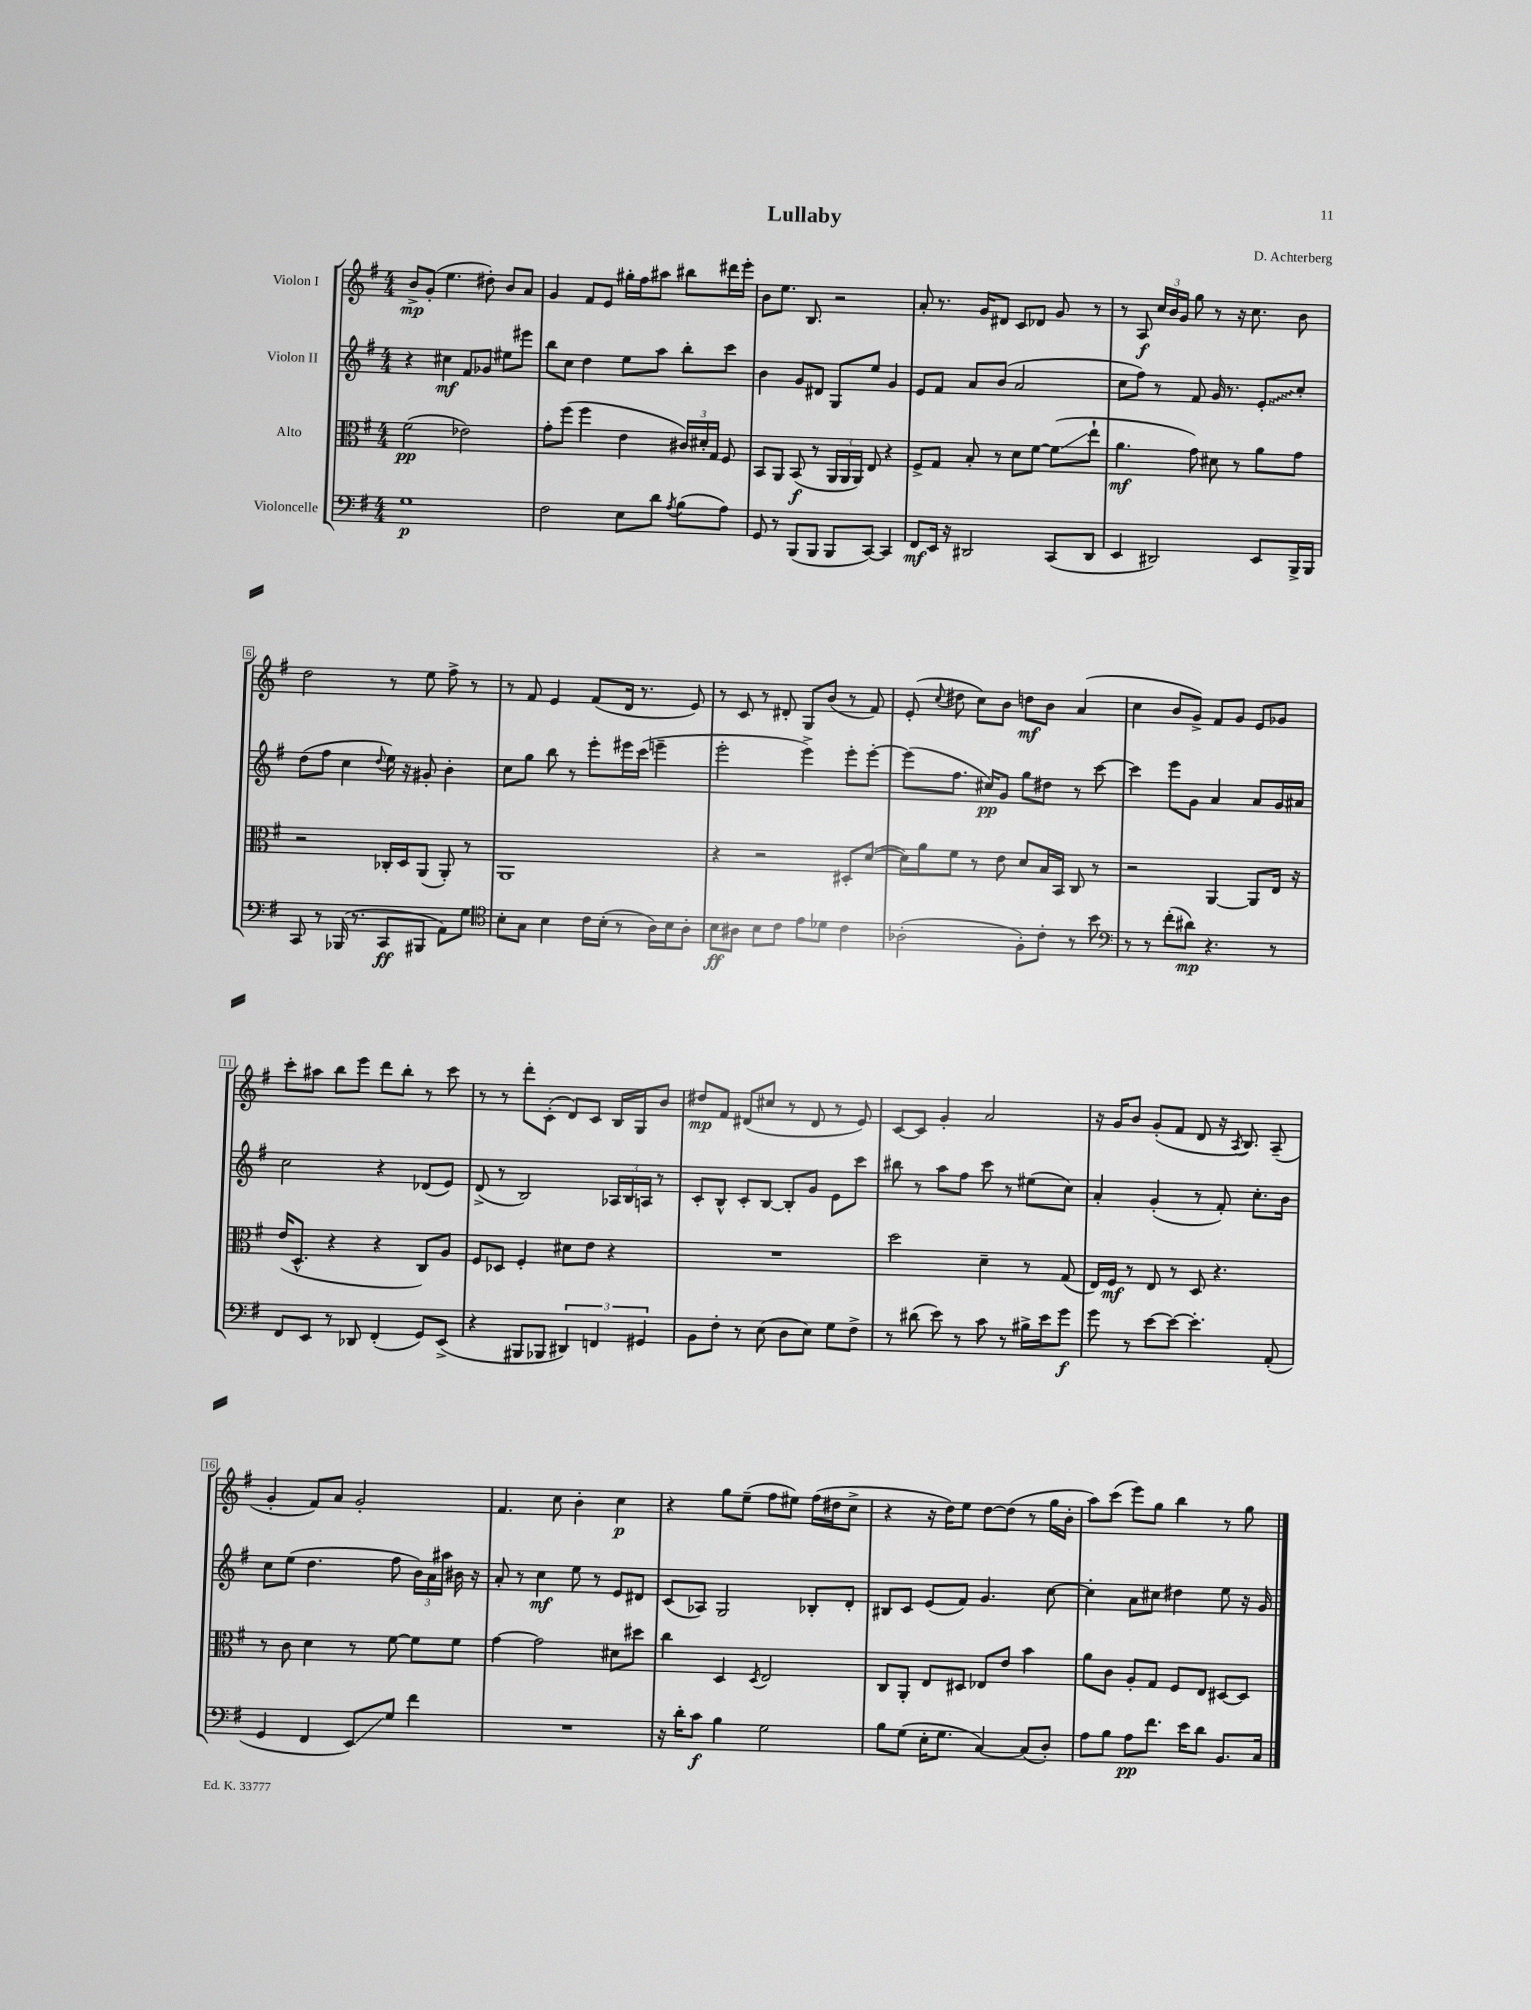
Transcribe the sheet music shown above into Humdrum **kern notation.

**kern	**kern	**kern	**kern
*staff4	*staff3	*staff2	*staff1
*clefF4	*clefC3	*clefG2	*clefG2
*k[f#]	*k[f#]	*k[f#]	*k[f#]
*M4/4	*M4/4	*M4/4	*M4/4
1G	(2f#\	4r	8b^/L
.	.	.	(8g'/J
.	.	4cc#\	4.ee\
.	2e-\)	8f#/L	.
.	.	8g-/J	8dd#'\)
.	.	8ee#\L	8b/L
.	.	8eee#\J	8a/J
=	=	=	=
2F#\	8g'\L	8bb\L	4g/
.	(8ff#\J	8cc\J	.
.	4ff#\	4dd\	8f#/L
.	.	.	8e/J
8E\L	4e\	8ee\L	16gg#'\LL
.	.	.	16ff#\J
8d\J	.	8aa\J	8aa#\J
8qA/	.	.	.
(8B\L	24c#/LL)	8bb'\L	8bb#\L
.	24d#'/	.	.
.	24G/JJ	.	.
8A\J)	8F#/	8ccc\J	16ddd#\L
.	.	.	16eee'\JJ
=	=	=	=
8GG/	8BB/L	4b\	8b\L
8r	8AA/J	.	8.ee\J
(8BBB/L	(8BB/	8g/L	.
.	.	.	8.B/
8BBB/J	8r	8d#/J	.
8BBB/L	24AA/LL	8G/L	2r
.	24AA/	.	.
.	24AA/JJ)	.	.
[8CC/J)	8E/	8ee/J	.
4CC/]	4r	4g/	.
=	=	=	=
8FF#/L	8F#^/L	8e/L	8a'/
16EE/Jk	8G/J	8f#/J	8.r
16r	.	.	.
2DD#/	8B'/	8a/L	.
.	.	.	16g/LK
.	8r	(8b/J	8d#/J
.	8d\L	2a/	8c/L
.	[8f#\J	.	8d-/J
(8CC/L	(8f#\]L	.	8g/
8DD#/J	8ee`\J	.	8r
=	=	=	=
4EE/	4.a\	8cc\L	8r
.	.	8ff#\J)	8A/
2DD#/)	.	8r	24cc/LL
.	.	.	24b/
.	.	.	24g/JJ
.	8g\)	8f#/	8gg\
.	8d#\	16g/	8r
.	.	8.r	.
.	8r	.	16r
.	.	.	8.cc\
8EE/L	8a\L	8e'/L	.
16BBB^/L	8g\J	8cc'/J	8b\
16BBB/JJ	.	.	.
=	=	=	=
8CC/	2r	(8dd\L	2dd\
8r	.	8ff#\J	.
(16BBB-/	.	4cc\	.
8.r	.	.	.
.	.	8qqdd/	.
8CC/L	16C-'/LL	16ee\)	8r
.	16D/J	16r	.
8BBB#/J	(8AA/J	8g#'/	8ee\
8AA\L)	8AA'/)	4b'\	8ff#^\
8G\J	8r	.	8r
=	=	=	=
*clefC4	*	*	*
8B'\L	1AA	8cc\L	8r
8G\J	.	8gg\J	8f#/
4B\	.	8bb\	4e/
.	.	8r	.
16c\LL	.	8eee'\L	(8f#/L
(16B'\JJ	.	.	.
8r	.	16eee#\L	16d/Jk
.	.	(16ccc\JJ	8.r
16A\LL)	.	4eee~\	.
16B\J	.	.	.
8A'\J	.	.	8e/)
=	=	=	=
8B\L	4r	2eee'\	8r
8A#\J	.	.	8c/
8B\L	2r	.	8r
8c\J	.	.	8d#'/
8e\L	.	4eee^\)	8G/L
8d-\J	.	.	(8b/J
4c\	8D#'/L	8eee'\L	8r
.	([8d/J	[8eee'\J	8f#/)
=	=	=	=
(2A-'\	16d\]LL)	(8eee\]L	(8e'/
.	16a\J	.	.
.	.	.	8qqcc/
.	8f#\J	8.ff#\J	8dd#\
.	8r	.	8cc\L)
.	.	16cc#/LK)	.
.	8e\	8g/J	8b\J
8F#'\L)	8d/L	8gg\L	8dd\L
8c'\J	16B/L	8dd#\J	8b\J
.	16BB/JJ	.	.
8r	8C/	8r	(4a/
8b\	8r	[8ccc\	.
=	=	=	=
*clefF4	*	*	*
8r	2r	4ccc\]	4cc\
8r	.	.	.
(8f#'\L	.	8eee\L	8b/L
8d#\J)	.	8g\J	8g^/J)
4.r	[4AA/	4a/	8f#/L
.	.	.	8g/J
.	8AA/]L	8a/L	8e/L
8r	16E/Jk	16g/L	8g-/J
.	16r	16a#/JJ	.
=	=	=	=
8FF#/L	(16e/LK	2cc\	8ccc'\L
.	8.D^^/J	.	.
8EE/J	.	.	8aa#\J
8r	4r	.	8bb\L
8DD-/	.	.	8eee\J
(4FF#'/	4r	4r	8ddd\L
.	.	.	8bb'\J
8GG/L)	8C/L)	(8d-/L	8r
(8EE^/J	8A/J	8e/J)	8ccc\
=	=	=	=
4r	8F#/L	(8d^/	8r
.	8D-/J	8r	8r
8BBB#/L	4F#'/	2B/)	8ddd'\L
8BBB-/J	.	.	(8c'\J
6DD#/)	8d#\L	.	8d/L)
.	8e\J	.	8c/J
6FF/	.	.	.
.	4r	24A-/LL	16B/LL
.	.	24B/	.
.	.	.	16G/J
6GG#/	.	24A/JJ	.
.	.	8r	8b/J
=	=	=	=
8BB\L	1r	8c'/L	8dd#/L
8F#'\J	.	8B^^/J	8f#/J
8r	.	8c'/L	(8d#/L
(8E\	.	[8B/J	8cc#/J
8D\L	.	8B'/]L	8r
8E\J)	.	8g/J	8d#/
8G\L	.	8e\L	8r
8F#^\J	.	8ccc\J	8e/)
=	=	=	=
8r	2dd\	8bb#\	[8c/L
(8d#\	.	8r	8c/]J
8e\)	.	8aa\L	4g'/
8r	.	8ff#\J	.
8c\	4d~\	8ccc\	2a/
8r	.	8r	.
16B#^\LL	8r	(8ee#\L	.
16e\J	.	.	.
8g\J	(8G/	8cc\J)	.
=	=	=	=
8g\	16E/LL)	4a'/	16r
.	16F#/JJ	.	16g/LK
8r	8r	.	8b/J
[8e\L	8E/	(4g'/	(8g'/L
8e\_J	8r	.	8f#/J
4.e'\]	8D/	8r	8d/
.	4.r	8f#'/)	16r
.	.	.	8qA/
.	.	.	8.B/)
.	.	8.cc'\L	.
(8AA'/	.	.	(8A~/
.	.	16b\Jk	.
=	=	=	=
4GG/	8r	8cc\L	4g'/
.	8c\	(8ee\J	.
4FF#/	4d\	4.dd\	8f#/L)
.	.	.	8a/J
8EE/L)	8r	.	2g'/
8G/J	[8f#\	8ff#\	.
4f#\	8f#\]L	24b\LL)	.
.	.	24a\	.
.	.	24aa#\JJ	.
.	8f#\J	16b#\	.
.	.	16r	.
=	=	=	=
1r	[4g\	8a'/	4.f#/
.	.	8r	.
.	2g\]	4cc\	.
.	.	.	8cc\
.	.	8ee\	4b'\
.	.	8r	.
.	8d#\L	8e/L	4cc\
.	8dd#\J	8d#/J	.
=	=	=	=
16r	4cc\	(8c/L	4r
16d'\LK	.	.	.
8c\J	.	8A-/J)	.
4B\	4D/	2G/	8gg\L
.	.	.	(8ee~\J
.	8qD/	.	.
2G\	2E/	.	8ff#\L
.	.	.	8ee#\J)
.	.	8B-'/L	(16ff#\LL
.	.	.	16dd#\J
.	.	8d'/J	8cc^\J
=	=	=	=
8B\L	8C/L	8B#/L	4r
(8G\J	8AA'/J	8c/J	.
16E'\LK	8E/L	(8e/L	16r
8.G\J	.	.	16dd\LK)
.	8D#/J	8f#/J)	8ee\J
[4C/)	8E-/L	4.g/	[8dd\L
.	8e/J	.	(8dd\]J
(8C/]L	4b\	.	8r
8D'/J)	.	[8cc\	16gg\LL
.	.	.	16b'\JJ
=	=	=	=
8A\L	8a\L	4cc'\]	8aa\L)
8B\J	8c\J	.	(8ccc\J
8A\L	8A'/L	8a\L	8eee\L)
8.f#\J	8G/J	8cc#\J	8gg\J
.	8F#/L	4dd#\	4bb\
16e\LK	.	.	.
8d\J	8E/J	.	.
8.BB/L	[8D#/L	8ee\	8r
.	8D#/]J	16r	8gg\
16C/Jk	.	16g/	.
==	==	==	==
*-	*-	*-	*-
